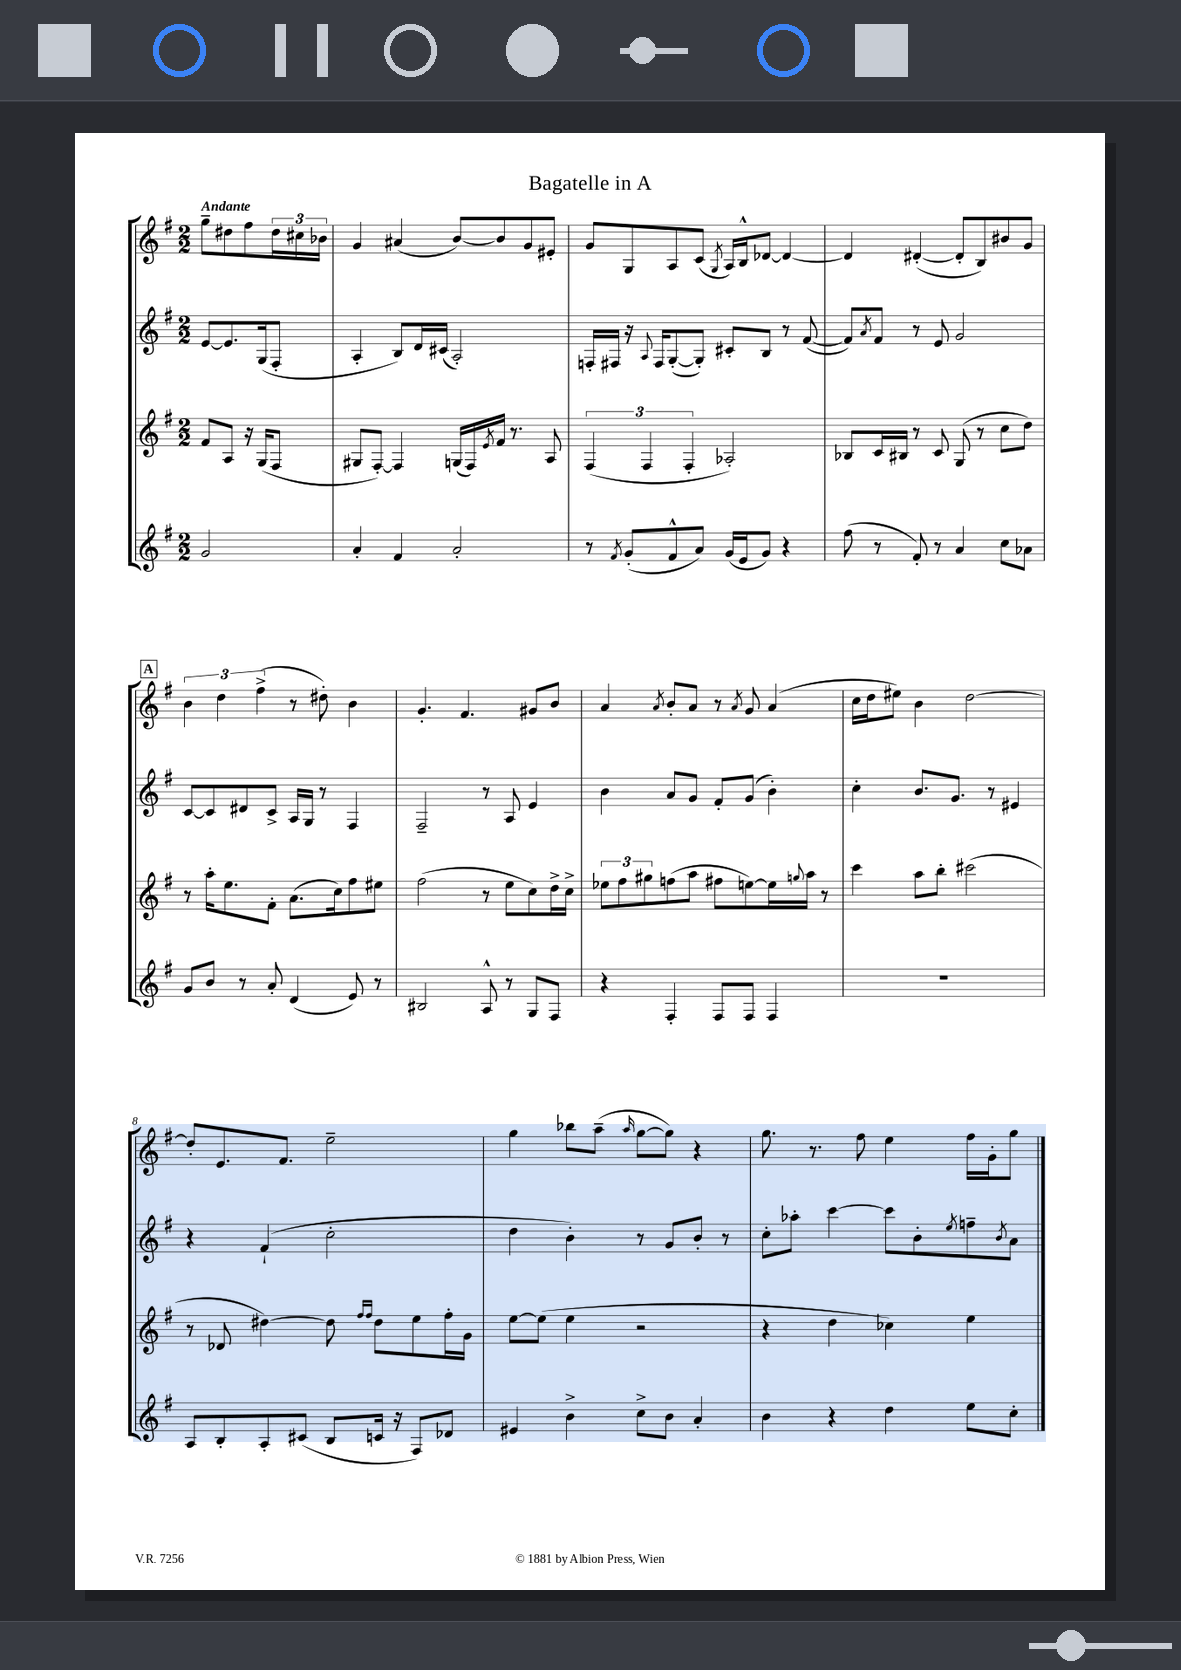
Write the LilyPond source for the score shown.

\header { title = "Bagatelle in A" }
<<
\new StaffGroup <<
\new Staff = "s0" {
    \clef treble \key g \major \numericTimeSignature \time 2/2 \partial 2 \tempo "Andante"
    g''8-- dis''8 fis''8 \tuplet 3/2 { dis''16 cis''16 bes'16 } |
    g'4 ais'4( b'8~) b'8 g'8 eis'8-. |
    g'8 g8 a8 c'8( \acciaccatura { g8 } a16) b16-^ des'8~ des'4~ |
    des'4 dis'4~-.( dis'8-. b8) bis'8 g'8 |
    \mark \markup { \box "A" } \tuplet 3/2 { b'4 d''4 fis''4->( } r8 dis''8-.) b'4 |
    g'4.-. fis'4. gis'8 b'8 |
    a'4 \acciaccatura { a'8 } b'8-. a'8 r8 \acciaccatura { a'8 } g'8 a'4( |
    c''16 d''16 eis''8) b'4 d''2~ |
    d''8-. e'8. fis'8. e''2-- |
    g''4 bes''8 a''8--( \grace { a''16 } g''8~ g''8) r4 |
    g''8. r8. fis''8 e''4 fis''16 g'16-. g''8 \bar "|." |
}
\new Staff = "s1" {
    \clef treble \key g \major \numericTimeSignature \time 2/2 \partial 2
    e'8~ e'8. g16( fis8-. |
    a4-. b8) d'16 cis'16( a2-.) |
    f16-. fis16 r16 \appoggiatura { a8 } fis16 g8~-.( g8-.) cis'8-. b8 r8 fis'8~( |
    fis'8) \acciaccatura { a'8 } fis'8 r8 e'8 g'2 |
    \mark \markup { \box "A" } c'8~ c'8 dis'8 c'8-> a16 g16 r8 fis4 |
    fis2-- r8 a8 e'4 |
    b'4 a'8 g'8 fis'8-. g'8( b'4-.) |
    c''4-. b'8. g'8. r8 eis'4 |
    r4 fis'4-!( c''2-. |
    d''4 b'4-.) r8 g'8 b'8-. r8 |
    c''8-. aes''8-. c'''4~ c'''8 b'8-. \acciaccatura { e''8 } f''8-- \acciaccatura { b'8 } a'8 \bar "|." |
}
\new Staff = "s2" {
    \clef treble \key g \major \numericTimeSignature \time 2/2 \partial 2
    fis'8 a8 r16 g16( fis8 |
    gis8 fis8~-.) fis4 g16( fis16) \acciaccatura { e'8 } fis'16 r8. a8 |
    \tuplet 3/2 { fis4( fis4 fis4-. } aes2-.) |
    bes8 c'16 bis16 r8 c'8 g8( r8 c''8 d''8) |
    \mark \markup { \box "A" } r8 a''16-. e''8. fis'8-. a'8.( c''16) fis''8 eis''8 |
    fis''2( r8 e''8 c''8) d''16-> c''16-> |
    \tuplet 3/2 { ees''8 fis''8 gis''8 } f''8( a''8 fis''8 e''8~) e''16 \appoggiatura { g''8 } a''16 r8 |
    c'''4 a''8 b''8-. cis'''2( |
    r8 des'8 dis''4~) dis''8 \grace { fis''16 fis''16 } dis''8 e''8 fis''16-. g'16 |
    e''8~ e''8( e''4 r2 |
    r4 d''4 ces''4) e''4 \bar "|." |
}
\new Staff = "s3" {
    \clef treble \key g \major \numericTimeSignature \time 2/2 \partial 2
    g'2 |
    a'4-. fis'4 a'2-. |
    r8 \acciaccatura { fis'8 } g'8-.( fis'8-^ a'8) g'16( e'16 g'8) r4 |
    fis''8( r8 fis'8-.) r8 a'4 c''8 aes'8 |
    \mark \markup { \box "A" } g'8 b'8 r8 a'8-. d'4( e'8) r8 |
    bis2 a8-^ r8 g8 fis8 |
    r4 fis4-. fis8 fis8 fis4 |
    R1 |
    a8 b8-. a8-. cis'8( b8 c'16 r16 fis8) des'8 |
    eis'4 b'4-> c''8-> b'8 a'4-. |
    b'4 r4 d''4 e''8 c''8-. \bar "|." |
}
>>
>>
